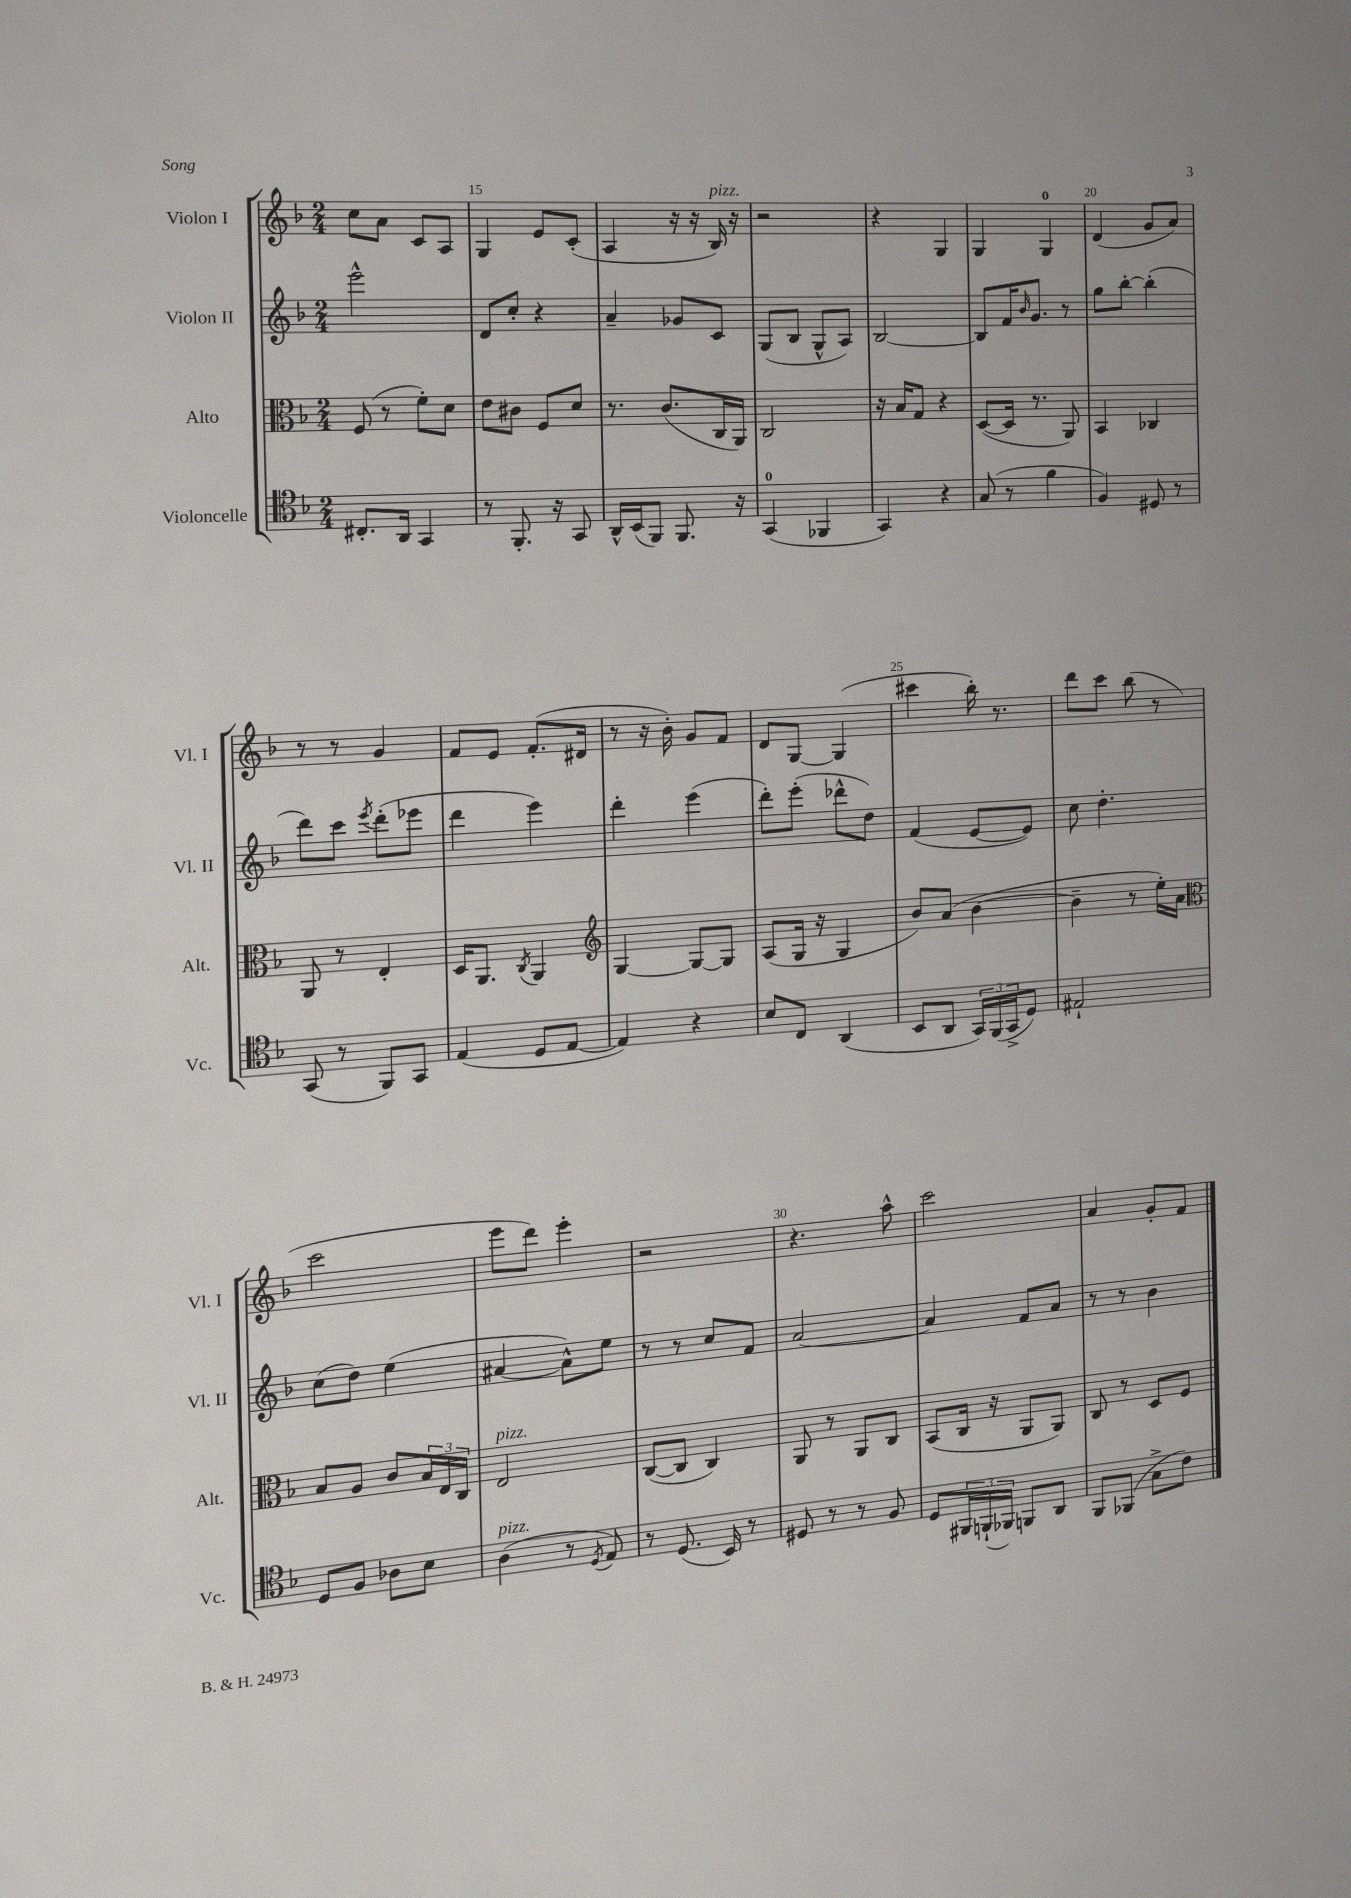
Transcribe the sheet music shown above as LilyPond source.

<<
\new StaffGroup <<
\new Staff = "s0" \with { instrumentName = "Violon I" shortInstrumentName = "Vl. I" } {
    \clef treble \key f \major \numericTimeSignature \time 2/4
    c''8 a'8 c'8 a8 |
    g4 e'8 c'8-.( |
    a4 r16 r16 bes16^\markup { \italic "pizz." }) r16 |
    r2 |
    r4 g4 |
    g4 g4-0 |
    d'4( g'8 a'8) |
    r8 r8 g'4 |
    f'8 e'8 f'8.-.( dis'16 |
    r8 r16 bes'16-.) g'8 f'8 |
    d'8 g8~ g4( |
    cis'''4 bes''16-.) r8. |
    d'''8 c'''8 bes''8( r8 |
    c'''2 |
    e'''8 d'''8) e'''4-. |
    r2 |
    r4. a''8-^ |
    c'''2 |
    a'4 g'8-. f'8 \bar "|." |
}
\new Staff = "s1" \with { instrumentName = "Violon II" shortInstrumentName = "Vl. II" } {
    \clef treble \key f \major \numericTimeSignature \time 2/4
    e'''2-^ |
    d'8 c''8-. r4 |
    a'4-- ges'8 c'8 |
    g8( bes8 g8-^ a8) |
    bes2~ |
    bes8 f'16 \grace { bes'16 } g'8. r8 |
    g''8 bes''8~-. bes''4-.( |
    d'''8) c'''8 \acciaccatura { e'''8 } d'''8-.( ees'''8 |
    d'''4 e'''4) |
    d'''4-. e'''4( |
    d'''8-.) e'''8-.( des'''8-^ d''8) |
    f'4( e'8~ e'8) |
    c''8 d''4.-. |
    c''8( d''8) e''4( |
    ais'4~ ais'8-^) e''8 |
    r8 r8 c''8 f'8 |
    a'2~ |
    a'4 f'8 a'8 |
    r8 r8 bes'4 \bar "|." |
}
\new Staff = "s2" \with { instrumentName = "Alto" shortInstrumentName = "Alt." } {
    \clef alto \key f \major \numericTimeSignature \time 2/4
    f8( r8 f'8-.) d'8 |
    e'8 cis'8 f8 d'8 |
    r8. c'8.( c16 a,16) |
    c2 |
    r16 bes16 g8 r4 |
    d8~( d16 r8. a,8) |
    bes,4 ces4 |
    a,8 r8 e4-. |
    d16 a,8. \acciaccatura { c8 } a,4 |
    \clef treble g4~ g8~ g8 |
    a8( g16 r16 g4 |
    bes'8) a'8( bes'4~ |
    bes'4-- r8 e''16-.) a'16 |
    \clef alto bes8 a8 c'8 \tuplet 3/2 { bes16 e16 c16 } |
    e2^\markup { \italic "pizz." } |
    c8~( c8 c4) |
    a,8 r8 a,8 c8 |
    bes,8( c16 r16 a,8 a,8) |
    c8 r8 d8 f8 \bar "|." |
}
\new Staff = "s3" \with { instrumentName = "Violoncelle" shortInstrumentName = "Vc." } {
    \clef tenor \key f \major \numericTimeSignature \time 2/4
    cis8.-. a,16 g,4 |
    r8 f,8.-. r16 g,8 |
    a,16-^ bes,16( f,8) f,8. r16 |
    g,4-0( fes,4 |
    g,4) r4 |
    g8( r8 f'4 |
    f4) dis8 r8 |
    g,8( r8 f,8) g,8 |
    e4( d8 e8~ |
    e4) r4 |
    bes8 c8 a,4( |
    bes,8 a,8 \tuplet 3/2 { g,16) f,16( g,16-> } d8) |
    eis2-! |
    d8 f8 aes8 bes8 |
    a4^\markup { \italic "pizz." }( r8 \acciaccatura { d8 } e8) |
    r8 d8.( bes,16) r8 |
    dis8 r8 r8 f8 |
    d8 \tuplet 3/2 { fis,16 f,16-!( fes,16) } f,8 a,8 |
    f,8 fes,8( g8-> c'8) \bar "|." |
}
>>
>>
\layout { \context { \Score currentBarNumber = #14 \override BarNumber.break-visibility = ##(#f #t #t) barNumberVisibility = #(every-nth-bar-number-visible 5) } }
